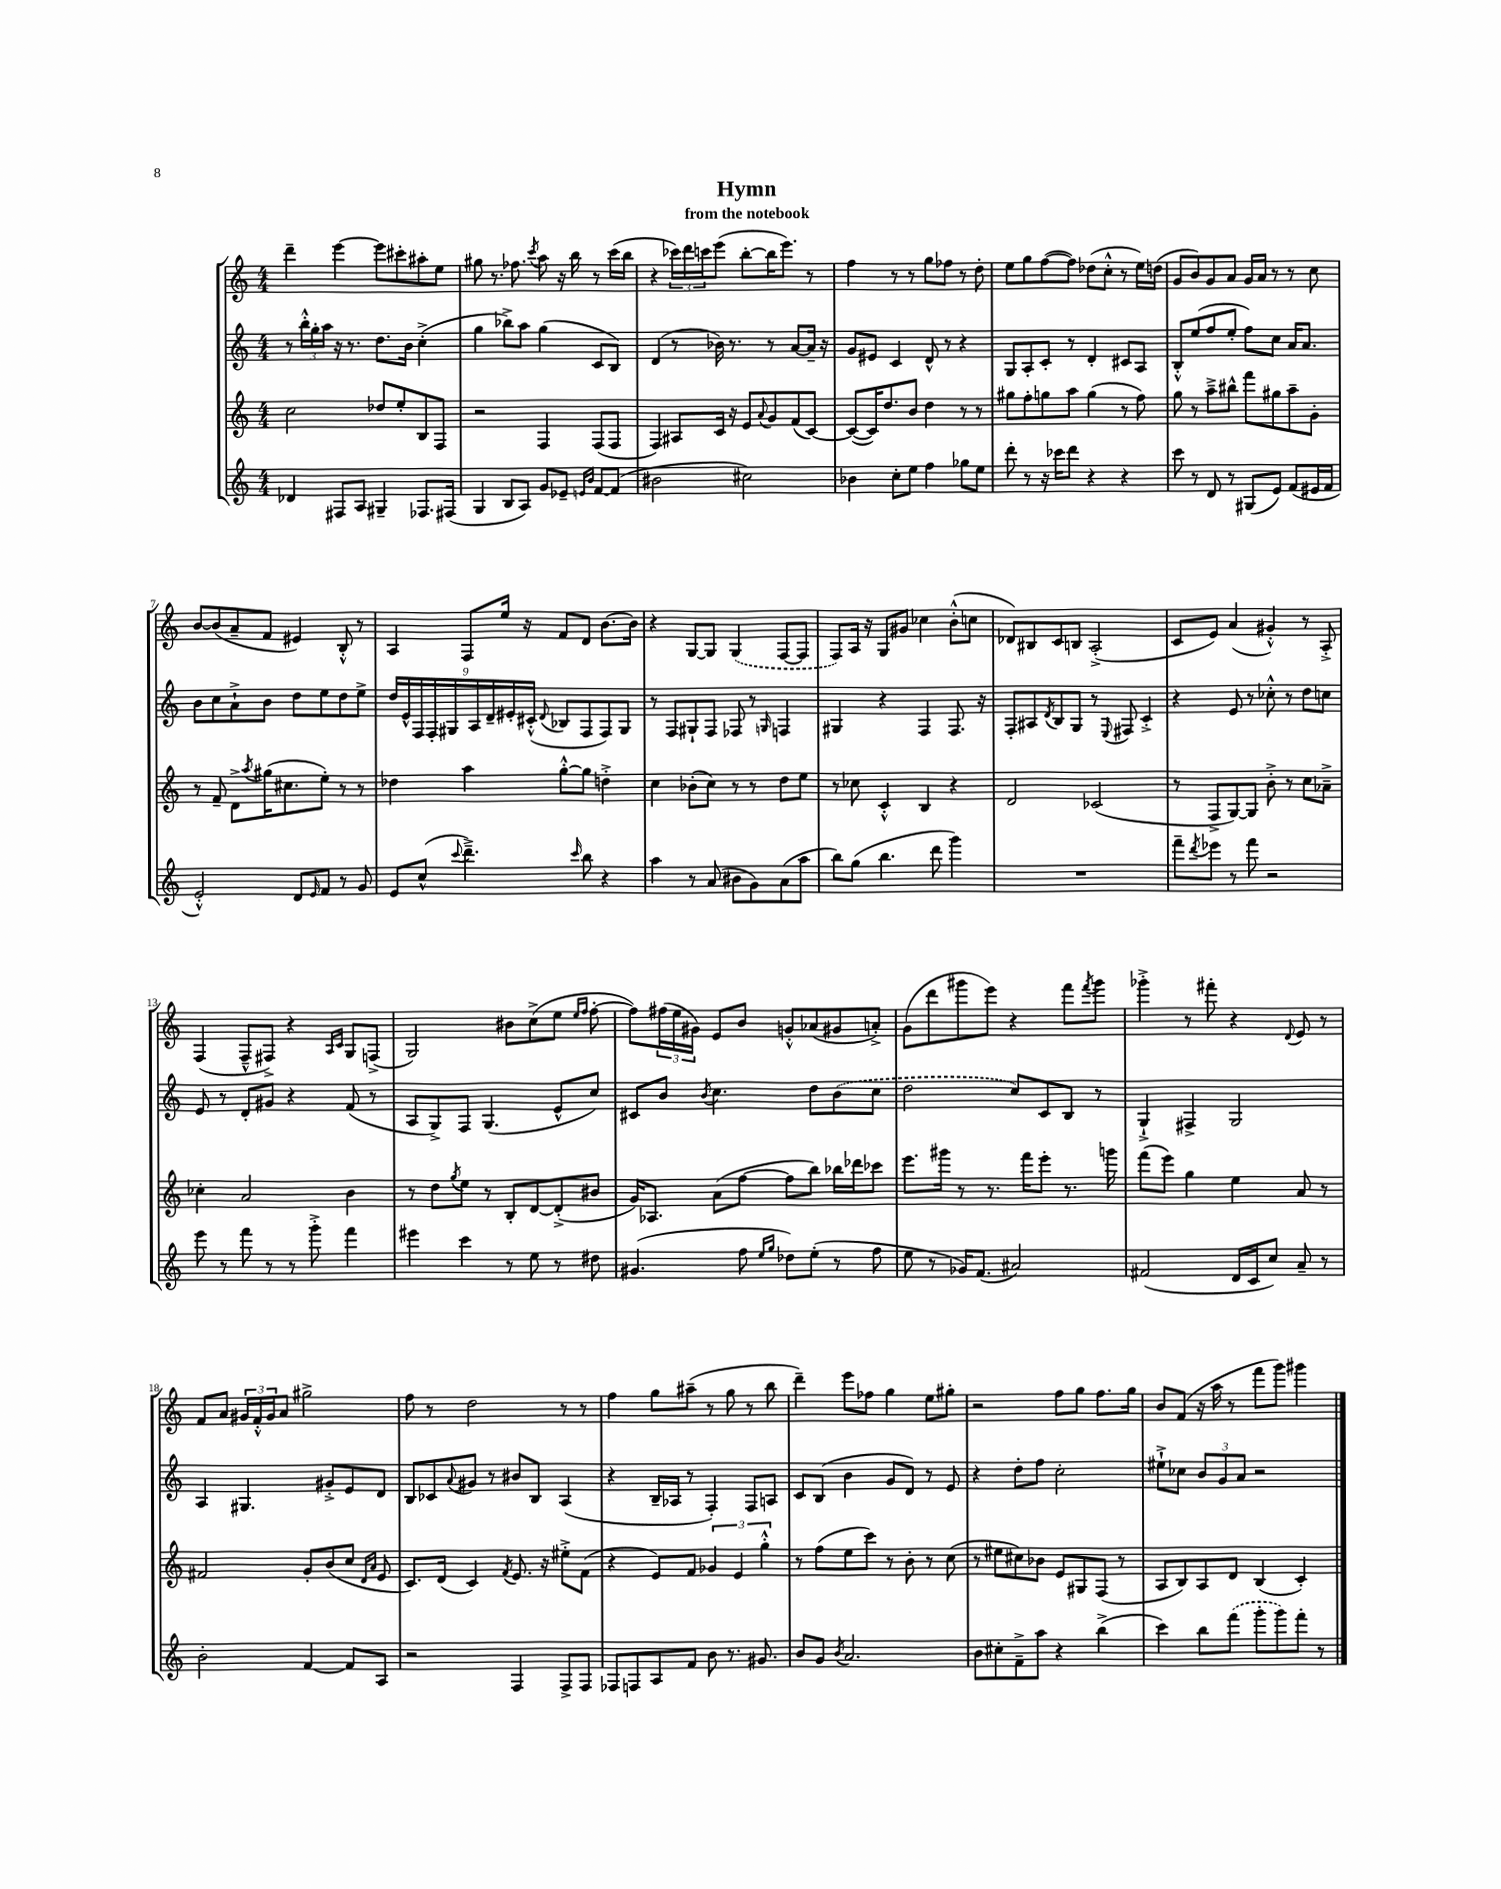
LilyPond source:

\header { title = "Hymn" subtitle = "from the notebook" }
<<
\new StaffGroup <<
\new Staff = "s0" {
    \clef treble \key c \major \numericTimeSignature \time 4/4
    d'''4-- e'''4~ e'''8 cis'''8-. ais''8-. e''8 |
    gis''8 r8. fes''8. \acciaccatura { c'''8 } a''8 r16 b''16 r8 c'''16( b''16 |
    r4 \tuplet 3/2 { ces'''16) d'''16 c'''16 } e'''8( b''8~-. b''16 e'''8.) r8 |
    f''4 r8 r8 g''8 fes''8 r8 d''8-. |
    e''8 g''8 f''8~( f''8) des''8( c''8-.-^ r8 e''16) d''16( |
    g'8 b'8) g'8 a'8 g'16 a'16 r8 r8 c''8 |
    b'8~ b'8( a'8-- f'8 eis'4) b8-.-^ r8 |
    a4 f8 e''16 r16 f'8 d'8 b'8.~ b'16 |
    r4 g8~ g8 \once \slurDashed g4( f8~ f8 |
    f8) a16 r16 g8 gis'8 ces''4 b'8-.-^( c''8 |
    des'8) bis8 c'8 b8 a2-.->( |
    c'8 e'8) a'4( gis'4-.-^) r8 a8-.-> |
    f4( f8---^ fis8->) r4 \grace { a16 c'16 } g8 f8->( |
    g2) bis'8 c''8->( e''8 \grace { e''16 f''16 } f''8~-. |
    f''8) \tuplet 3/2 { fis''16( e''16 gis'16) } e'8 b'8 g'8-.-^ aes'8( gis'8 a'8-.->) |
    g'8( d'''8 gis'''8 e'''8) r4 f'''8 \acciaccatura { f'''8 } gis'''8 |
    ges'''4-.-> r8 fis'''8-. r4 \appoggiatura { d'8 } e'8 r8 |
    f'8 a'8 \tuplet 3/2 { gis'16 f'16-.-^ gis'16 } a'8 gis''2-> |
    f''8 r8 d''2 r8 r8 |
    f''4 g''8 ais''8--( r8 g''8 r8 b''8 |
    d'''4--) e'''8 fes''8 g''4 e''8 gis''8-. |
    r2 f''8 g''8 f''8. g''16 |
    b'8 f'8( r16 a''16 r8 f'''8 g'''8) gis'''4 \bar "|." |
}
\new Staff = "s1" {
    \clef treble \key c \major \numericTimeSignature \time 4/4
    r8 \tuplet 3/2 { b''16-.-^ g''16-. a''16 } r16 r8. d''8. b'16 c''4-.->( |
    g''4 bes''8->) a''8 g''4( c'8 b8) |
    d'4( r8 bes'16) r8. r8 a'8~ a'16-- r16 |
    g'8 eis'8 c'4 d'8-^ r8 r4 |
    g8 a8-. c'8-. r8 d'4-. cis'8 a8 |
    b8-.-^ e''8( f''8 e''8-. f''8) c''8 a'16 a'8. |
    b'8 c''8 a'8-!-> b'8 d''8 e''8 d''8 e''8-> |
    \tuplet 9/8 { d''16 e'16-^ f16 f16-. gis16 a16 d'16-- eis'16-. cis'16-.-^( } \appoggiatura { d'8 } bes8 f8 f8) gis8 |
    r8 f8 gis8-! f8 fes8 r8 \grace { g16 } f4 |
    gis4 r4 f4 f8. r16 |
    f8-. ais8 \acciaccatura { d'8 } b8 g8 r8 \appoggiatura { e8 } fis8 c'4-.-> |
    r4 e'8 r8 ces''8-.-^ r8 d''8 c''8 |
    e'8 r8 d'8-. gis'8 r4 f'8( r8 |
    a8 g8->) f8 g4.( e'8-^ c''8) |
    cis'8 b'8 \acciaccatura { b'8 } c''4. d''8 \once \slurDashed b'8( c''8 |
    d''2 c''8) c'8 b8 r8 |
    g4-!-> fis4-> g2 |
    a4 gis4. gis'8-.-> e'8 d'8 |
    b8 ces'8 \appoggiatura { a'8 } gis'8 r8 bis'8 b8 a4( |
    r4 b16-- aes16 r8 f4-.) f8 a8 |
    c'8 b8( b'4 g'8 d'8) r8 e'8 |
    r4 d''8-. f''8 c''2-. |
    eis''8-!-> ces''8 \tuplet 3/2 { b'8 g'8 a'8 } r2 \bar "|." |
}
\new Staff = "s2" {
    \clef treble \key c \major \numericTimeSignature \time 4/4
    c''2 des''8 e''8-. b8 f8 |
    r2 f4 f8( f8 |
    f4) ais8 c'16 r16 e'8 \appoggiatura { a'8 } g'8 f'8( c'8~) |
    c'8~( c'16) d''8. b'8 d''4 r8 r8 |
    gis''8 f''8-. g''8 a''8 g''4( r8 f''8) |
    g''8 r8 a''8---> bis''8-^ f'''8 gis''8 a''8-- g'8-. |
    r8 f'8-- d'8-> \acciaccatura { a''8 } gis''16( cis''8. e''8-.) r8 r8 |
    des''4 a''4 g''8~-.-^ g''8 d''4-.-> |
    c''4 bes'8-.( c''8) r8 r8 d''8 e''8 |
    r8 ces''8 c'4-.-^ b4 r4 |
    d'2 ces'2( |
    r8 f8-> g8~) g8 b'8-.-> r8 c''8 aes'8---> |
    ces''4-. a'2 b'4 |
    r8 d''8 \acciaccatura { g''8 } e''8 r8 b8-. d'8~ d'8-.->( bis'8 |
    g'16) aes8. a'8( f''8~ f''8 b''8) bes''16 des'''16 ces'''8 |
    e'''8. gis'''16 r8 r8. f'''16 e'''8-. r8. g'''16 |
    f'''8( e'''8) g''4 e''4 a'8 r8 |
    fis'2 g'8-. b'8( c''8 \grace { d'16 a'16 } e'8 |
    c'8.) d'16( c'4) \acciaccatura { f'8 } e'8. r16 eis''8-.-> f'8( |
    r4 e'8) f'8 \tuplet 3/2 { ges'4 e'4 g''4-.-^ } |
    r8 f''8( e''8 c'''8) r8 b'8-. r8 c''8( |
    r8 eis''8 cis''8) bes'8 e'8 gis8 f8( r8 |
    a8 b8) a8 d'8 b4( c'4-.) \bar "|." |
}
\new Staff = "s3" {
    \clef treble \key c \major \numericTimeSignature \time 4/4
    des'4 fis8 a8 gis4-- fes8. fis16( |
    g4 b8 a8) g'8 ees'8-- \grace { e'16 b'16 } f'8~ f'8( |
    bis'2 cis''2) |
    bes'4 c''8-. e''8 f''4 ges''8 e''8 |
    d'''8-. r8 r16 ces'''16 d'''8 r4 r4 |
    c'''8 r8 d'8 r8 gis8( e'8) f'8( eis'16 f'16 |
    e'2-.-^) d'8 \grace { e'16 } f'8 r8 g'8 |
    e'8 c''8-^( \appoggiatura { c'''8 } d'''4.--->) \grace { c'''16 } b''8 r4 |
    a''4 r8 a'8( bis'8 g'8) a'8( a''8 |
    b''8) g''8( b''4. d'''8 g'''4) |
    R1 |
    f'''8-- \acciaccatura { d'''8 } ees'''8 r8 f'''8 r2 |
    e'''8 r8 f'''8 r8 r8 g'''8-.-> f'''4 |
    eis'''4 c'''4 r8 e''8 r8 dis''8 |
    gis'4.( f''8 \grace { e''16 g''16 } des''8) e''8-.( r8 f''8 |
    e''8 r8 ges'16) f'8.( ais'2) |
    fis'2( d'16 c'16 c''8) a'8-- r8 |
    b'2-. f'4~ f'8 a8 |
    r2 f4 f8-> f8 |
    fes8 f8 a8 f'8 b'8 r8. gis'8. |
    b'8 g'8 \acciaccatura { b'8 } a'2. |
    b'8 cis''8-. f'8---> a''8 r4 b''4->( |
    c'''4) b''8 \once \slurDashed f'''8( g'''8-. g'''8) f'''8-. r8 \bar "|." |
}
>>
>>
